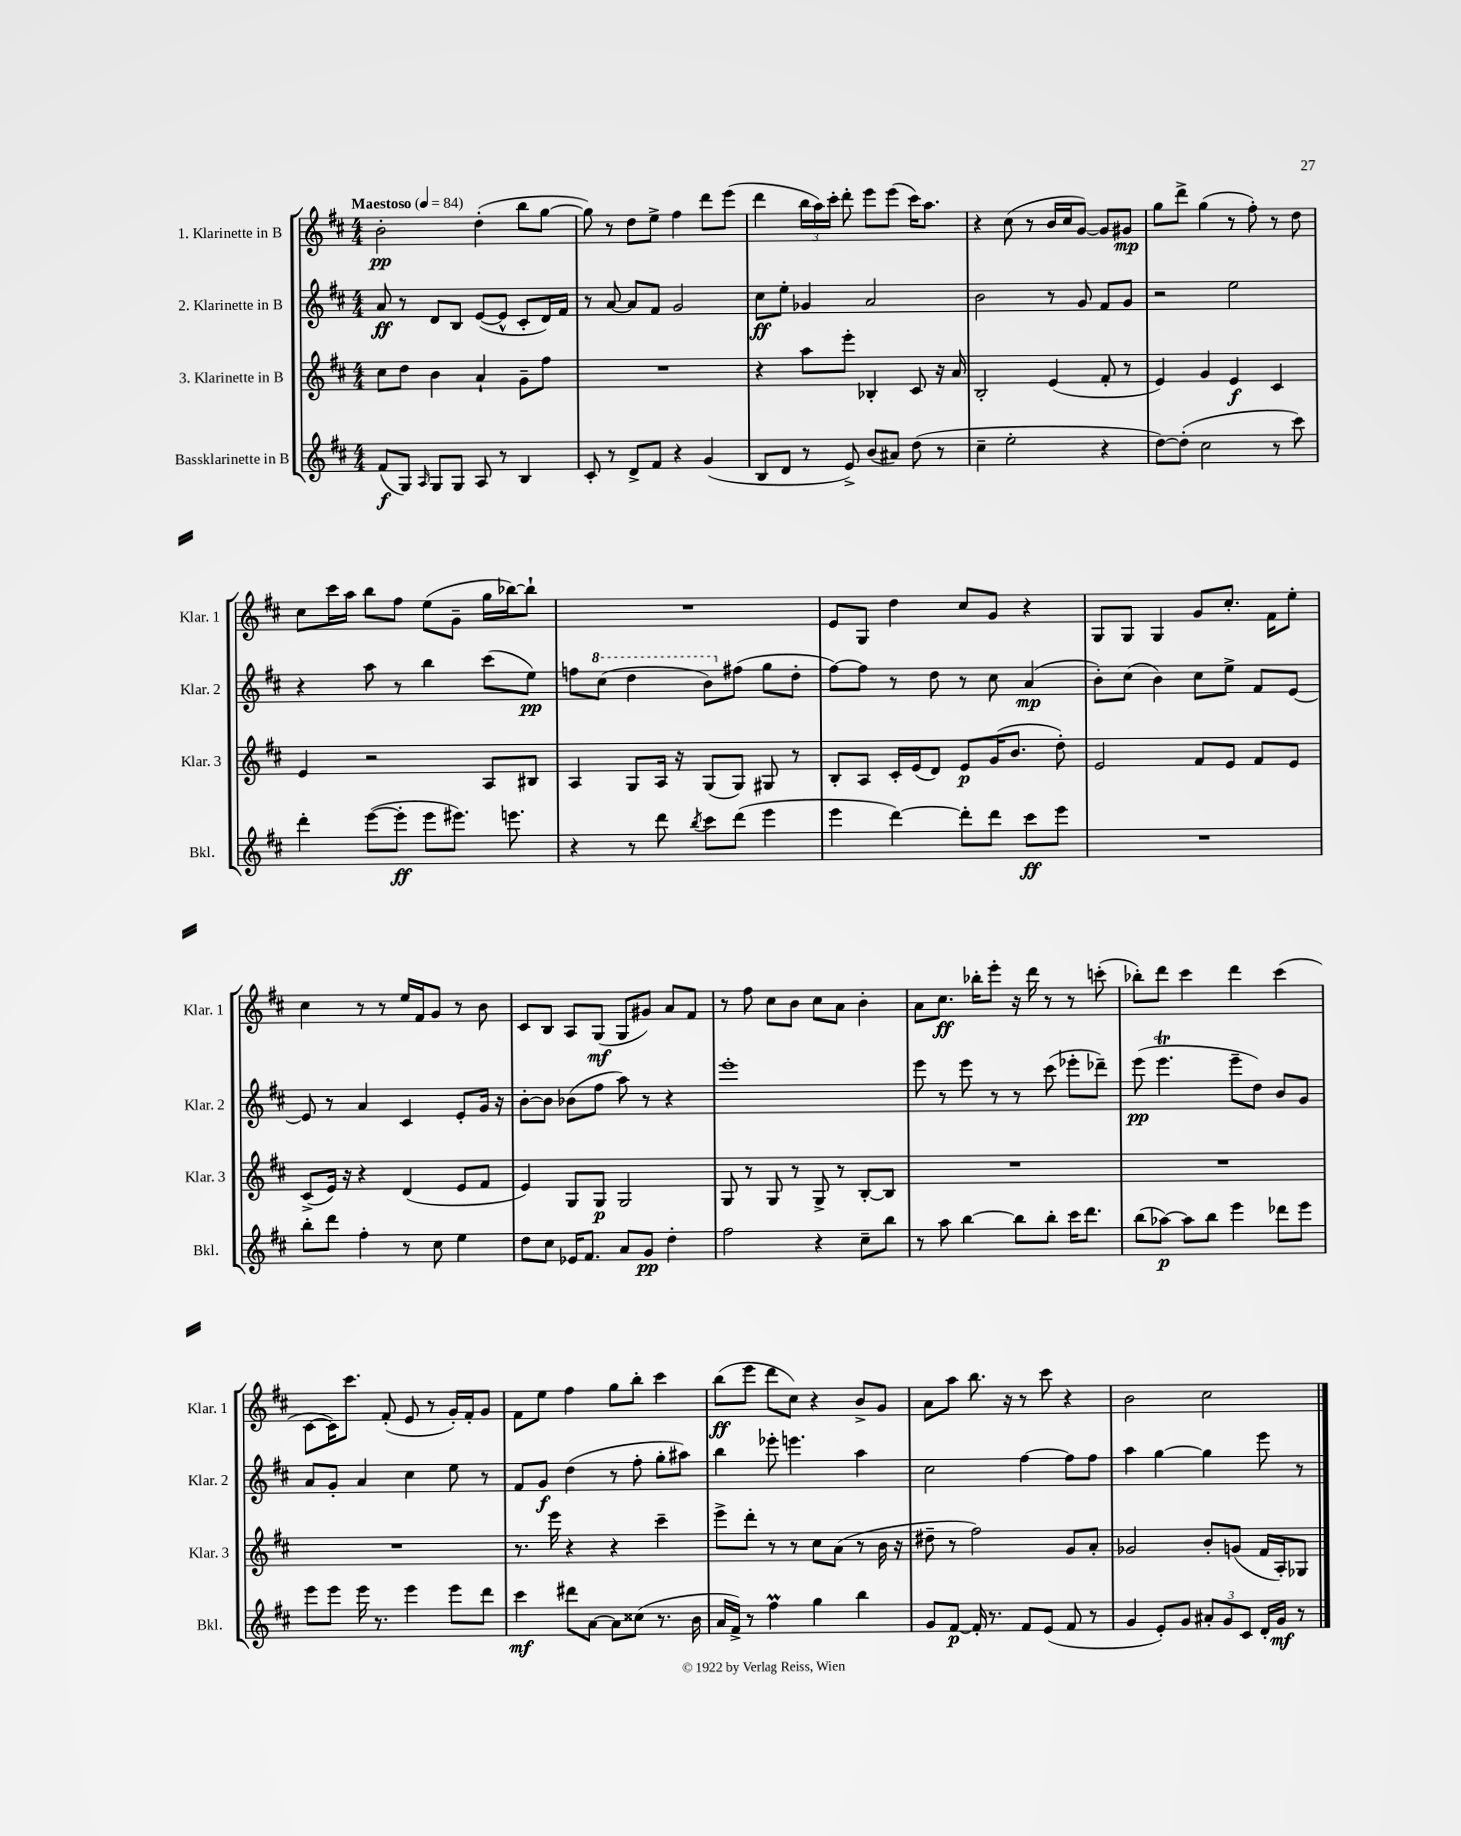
<<
\new StaffGroup <<
\new Staff = "s0" \with { instrumentName = "1. Klarinette in B" shortInstrumentName = "Klar. 1" } {
    \clef treble \key d \major \numericTimeSignature \time 4/4 \tempo "Maestoso" 4 = 84
    \autoBeamOff b'2-.\pp d''4-.( b''8[ g''8]~ |
    g''8) r8 d''8[ e''8]-> fis''4 d'''8[ e'''8]( |
    d'''4 \tuplet 3/2 { b''16[ a''16) cis'''16]-. } d'''8-. e'''8[ e'''8]( cis'''16[) a''8.] |
    r4 cis''8( r8 b'16[ cis''16 g'8]~) g'8[ gis'8]\mp |
    g''8[ d'''8]-> g''4( r8 fis''8-.) r8 d''8 |
    cis''8[ cis'''16 a''16] b''8[ fis''8] e''8[( g'8]-- g''16[ bes''16~) bes''8]-! |
    R1 |
    e'8[ g8] d''4 cis''8[ g'8] r4 |
    g8[ g8] g4 g'8[ cis''8.]-. fis'16[ e''8]-. |
    cis''4 r8 r8 e''16[ fis'16 g'8] r8 b'8 |
    cis'8[ b8] a8[ g8]\mf( g8[ gis'8]) a'8[ fis'8] |
    r8 fis''8 cis''8[ b'8] cis''8[ a'8] b'4-. |
    a'8[ cis''8.]\ff bes''16[-. e'''8]-. r16 d'''16 r8 r8 c'''8-.( |
    bes''8[-.) d'''8] cis'''4 d'''4 cis'''4( |
    cis'8[~ cis'16) cis'''8.] fis'8-.( e'8 r8 g'16[-.) fis'16-. g'8] |
    fis'8[ e''8] fis''4 g''8[ b''8]-. cis'''4 |
    b''8[\ff( e'''8] d'''8[ cis''8]) r4 b'8[-> g'8] |
    a'8[ a''8] b''8. r16 r8 cis'''8 r4 |
    b'2 cis''2 \bar "|." |
}
\new Staff = "s1" \with { instrumentName = "2. Klarinette in B" shortInstrumentName = "Klar. 2" } {
    \clef treble \key d \major \numericTimeSignature \time 4/4
    \autoBeamOff a'8\ff r8 d'8[ b8] e'8[~( e'8]-^ cis'8[-. d'16) fis'16] |
    r8 a'8~ a'8[ fis'8] g'2 |
    cis''8[\ff e''8]-. ges'4 a'2 |
    b'2 r8 g'8 fis'8[ g'8] |
    r2 e''2 |
    r4 a''8 r8 b''4 cis'''8[( e''8]\pp) |
    f''8[ \ottava #1 cis'''8]( d'''4 b''8[) \ottava #0 fis''8]( g''8[ d''8]-. |
    fis''8[~) fis''8] r8 d''8 r8 cis''8 a'4\mp( |
    b'8[-.) cis''8]( b'4) cis''8[ e''8]-> fis'8[ e'8]~ |
    e'8 r8 a'4 cis'4 e'8[-. g'16] r16 |
    b'8[~-. b'8] bes'8[( fis''8] a''8) r8 r4 |
    e'''1-. |
    e'''8 r8 e'''8 r8 r8 cis'''8( ees'''8[-. des'''8]--) |
    e'''8\pp( e'''4.\trill e'''8[-- d''8]) b'8[ g'8] |
    a'8[ g'8]-. a'4 cis''4 e''8 r8 |
    fis'8[ g'8]\f d''4( r8 fis''8-. g''8[-. ais''8]) |
    b''4 ees'''8-. e'''4. a''4 |
    cis''2 fis''4~ fis''8[ fis''8] |
    a''4 g''4~ g''4 e'''8 r8 \bar "|." |
}
\new Staff = "s2" \with { instrumentName = "3. Klarinette in B" shortInstrumentName = "Klar. 3" } {
    \clef treble \key d \major \numericTimeSignature \time 4/4
    \autoBeamOff cis''8[ d''8] b'4 a'4-! g'8[-- fis''8] |
    R1 |
    r4 a''8[ e'''8]-. bes4-. cis'8 r16 a'16 |
    b2-. e'4( fis'8-. r8 |
    e'4) g'4 e'4\f cis'4 |
    e'4 r2 a8[ bis8] |
    a4 g8[ a16] r16 g8[( g8]) gis8 r8 |
    b8[-. a8] cis'16[-. e'16( d'8]) e'8[\p g'16( b'8.] d''8-.) |
    e'2 fis'8[ e'8] fis'8[ e'8] |
    cis'8[->( e'16]) r16 r4 d'4( e'8[ fis'8] |
    e'4) g8[ g8]\p g2 |
    g8 r8 g8 r8 g8-> r8 b8[~-. b8] |
    R1 |
    R1 |
    R1 |
    r8. e'''16 r4 r4 cis'''4-- |
    e'''8[-> d'''8]-. r8 r8 cis''8[ a'8]( r8 b'16 r16 |
    dis''8-- r8 fis''2) g'8[ a'8]-. |
    ges'2 b'8[-. g'8]( fis'16[ a16-.) ges8] \bar "|." |
}
\new Staff = "s3" \with { instrumentName = "Bassklarinette in B" shortInstrumentName = "Bkl." } {
    \clef treble \key d \major \numericTimeSignature \time 4/4
    \autoBeamOff fis'8[\f( g8]) \grace { a16 } g8[ g8] a8 r8 b4 |
    cis'8-. r8 d'8[-> fis'8] r4 g'4( |
    b8[ d'8] r8 e'8->) b'8[( ais'8]) d''8( r8 |
    cis''4-- e''2-. r4 |
    d''8[~) d''8]-.( cis''2 r8 cis'''8) |
    d'''4-. e'''8[~( e'''8]-.\ff e'''8[ eis'''8.]) e'''8. |
    r4 r8 d'''8 \acciaccatura { b''8 } cis'''8[ d'''8]( e'''4 |
    e'''4 d'''4~) d'''8[-. d'''8] cis'''8[\ff e'''8] |
    R1 |
    b''8[-. d'''8] fis''4-. r8 cis''8 e''4 |
    d''8[ cis''8] ees'16[ fis'8.] a'8[ g'8]\pp d''4-. |
    fis''2 r4 cis''8[-- b''8] |
    r8 a''8 b''4~ b''8[ b''8]-. cis'''16[ d'''8.] |
    b''8[( aes''8]~\p) aes''8[ b''8] e'''4 des'''8[ e'''8] |
    e'''8[ e'''8] e'''16 r8. e'''4 e'''8[ d'''8] |
    cis'''4\mf dis'''8[ a'8]~ a'8[ cisis''8]( r8. b'16 |
    a'16[ fis'16]->) r8 fis''4\prall g''4 b''4 |
    g'8[ fis'8]~\p fis'16-. r8. fis'8[ e'8]( fis'8 r8 |
    g'4 e'8[-.) g'8] \tuplet 3/2 { ais'8[-. g'8 cis'8] } d'16[-. g'16]\mf r8 \bar "|." |
}
>>
>>
\layout { \context { \Score \remove "Bar_number_engraver" } }
